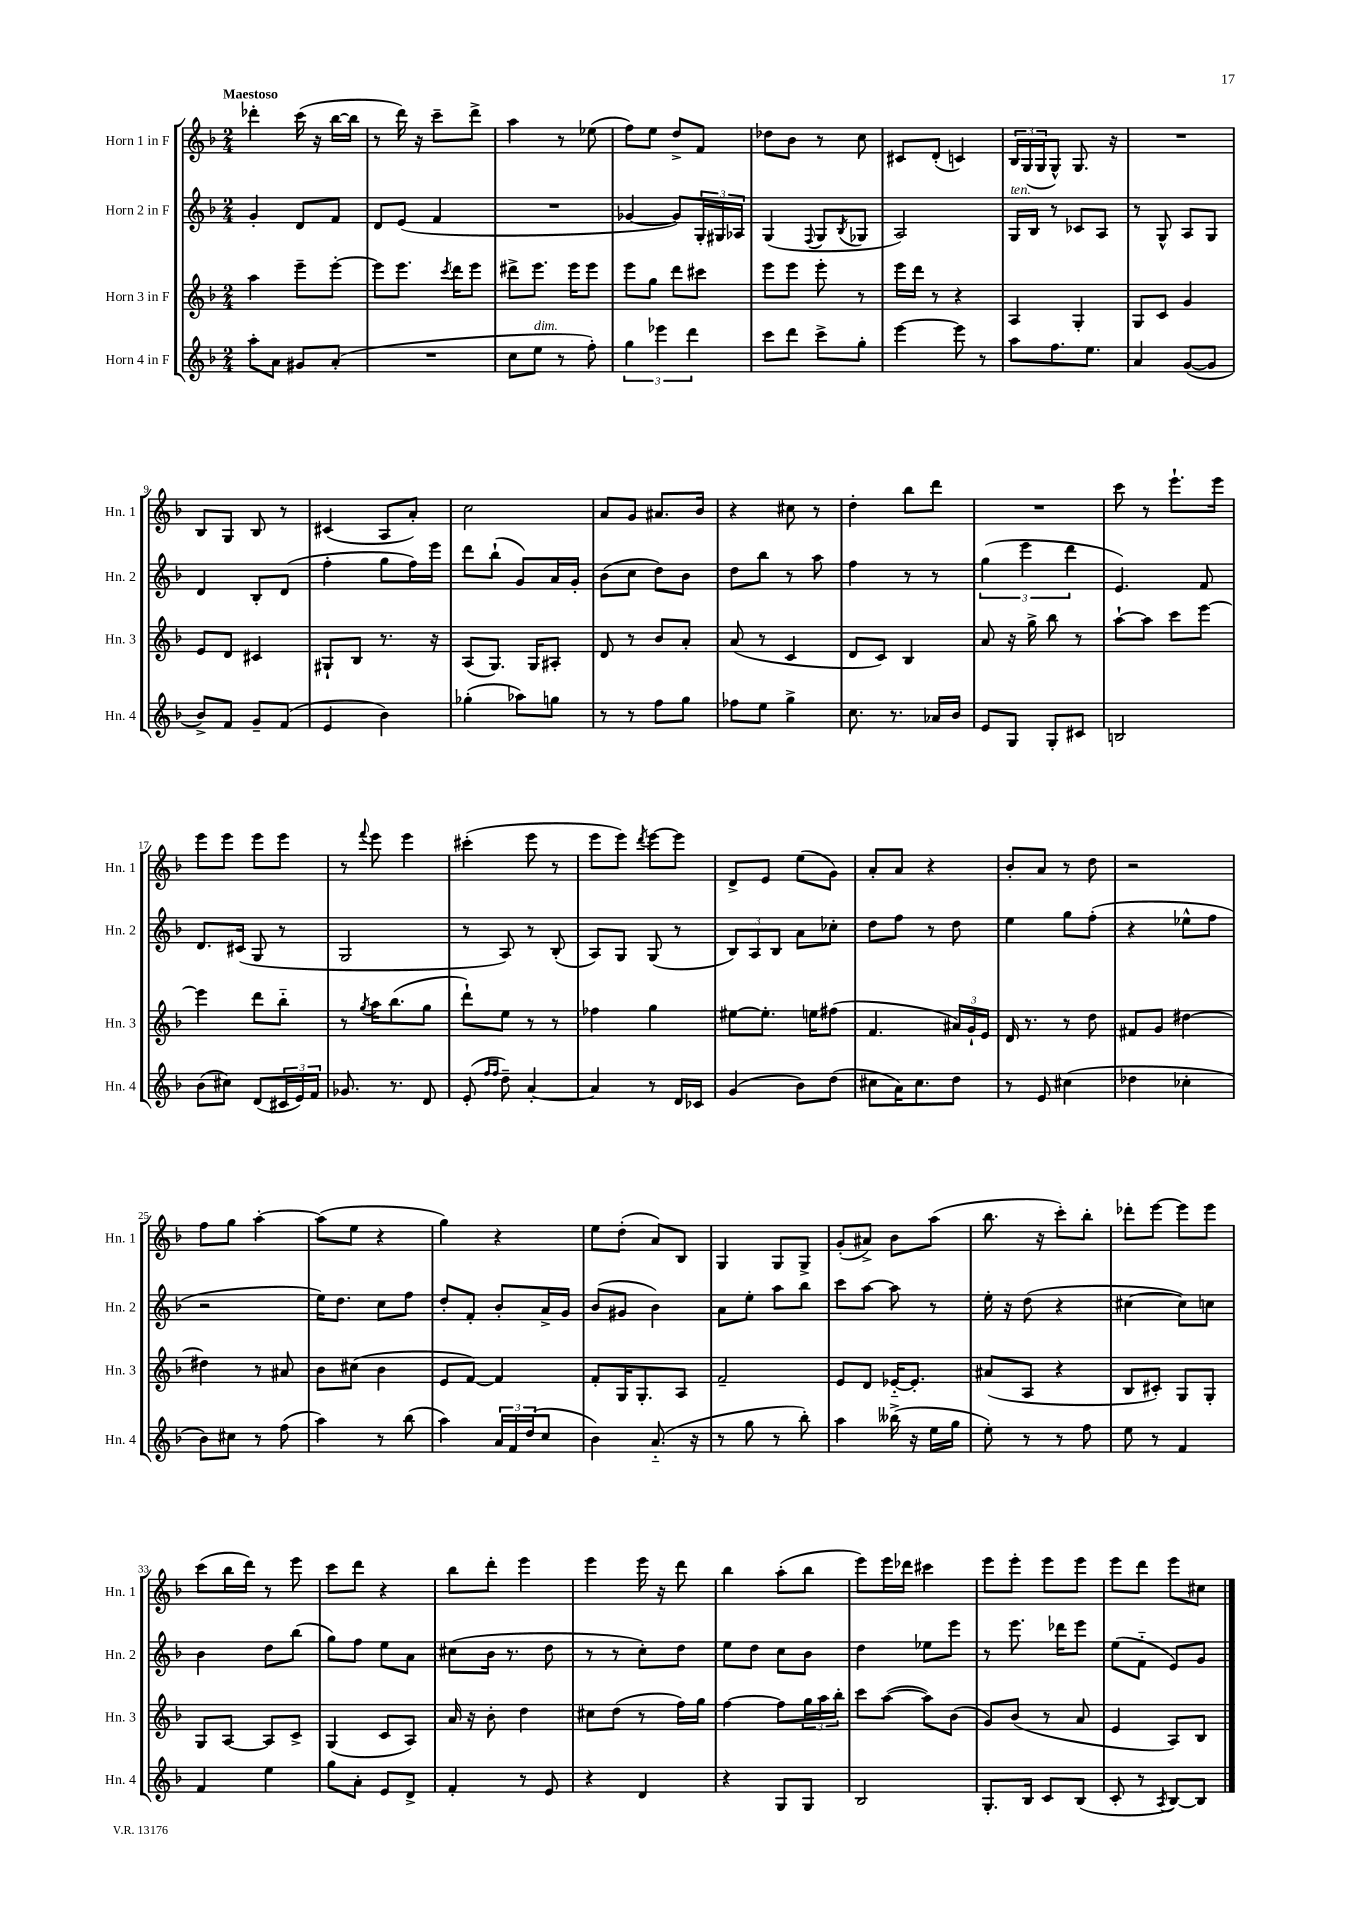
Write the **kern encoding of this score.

**kern	**kern	**kern	**kern
*staff4	*staff3	*staff2	*staff1
*clefG2	*clefG2	*clefG2	*clefG2
*k[b-]	*k[b-]	*k[b-]	*k[b-]
*M2/4	*M2/4	*M2/4	*M2/4
8aa'	4aa	4g'	4ddd-'
8a	.	.	.
8g#	8eee~	8d	(16ccc
.	.	.	16r
(8a'	[8eee'	8f	[16bb-
.	.	.	16bb-]
=	=	=	=
2r	8eee]	8d	8r
.	8.eee	(8e	16ddd)
.	.	.	16r
.	.	4f	8ccc~
.	8qccc	.	.
.	16ddd	.	.
.	8eee	.	8ddd^
=	=	=	=
8cc	8ddd#^	2r	4aa
8ee	8.eee	.	.
8r	.	.	8r
.	16eee	.	.
8ff')	8eee	.	(8ee-
=	=	=	=
6gg	8eee	[4g-	8ff)
.	8gg	.	8ee
6eee-	.	.	.
.	8ddd	8g-])	8dd^
6ddd	.	.	.
.	8ccc#	24G'	8f
.	.	24G#	.
.	.	24A-	.
=	=	=	=
8ccc	8eee	(4G	8dd-
8ddd	8eee	.	8b-
.	.	8qqF	.
8ccc^	8eee'	8G	8r
.	.	8qB-	.
8gg'	8r	8G-	8cc
=	=	=	=
[4eee	16eee	2A)	8c#
.	16ddd	.	.
.	8r	.	(8d'
8eee]	4r	.	4c)
8r	.	.	.
=	=	=	=
8aa	4A	16G	24B-
.	.	.	(24G
.	.	16B-	.
.	.	.	24G
8.ff	.	8r	8G^^)
.	4G'	8c-	8.G
8.ee	.	.	.
.	.	8A	.
.	.	.	16r
=	=	=	=
4a	8G	8r	2r
.	8c	8G^^	.
([8g	4g	8A	.
8g]	.	8G	.
=	=	=	=
8b-^)	8e	4d	8B-
8f	8d	.	8G
8g~	4c#	8B-'	8B-
(8f	.	(8d	8r
=	=	=	=
4e	8G#`	4ff'	(4c#
.	8B-	.	.
4b-)	8.r	8gg	8A
.	.	16ff)	8a')
.	16r	16eee	.
=	=	=	=
(4gg-'	(8A	8ddd	2cc
.	8.G)	(8bb-`	.
8aa-)	.	8g)	.
.	16G	.	.
8gg	8A#'	16a	.
.	.	16g'	.
=	=	=	=
8r	8d	(8b-	8a
8r	8r	8cc	8g
8ff	8b-	8dd)	8.a#
8gg	8a'	8b-	.
.	.	.	16b-
=	=	=	=
8ff-	(8a	8dd	4r
8ee	8r	8bb-	.
4gg^	4c	8r	8cc#
.	.	8aa	8r
=	=	=	=
8.cc	8d	4ff	4dd'
.	8c)	.	.
8.r	.	.	.
.	4B-	8r	8bb-
16a-	.	8r	8ddd
16b-	.	.	.
=	=	=	=
8e	8a	(6gg	2r
8G	16r	.	.
.	.	6eee	.
.	16gg^	.	.
8G'	8bb-	.	.
.	.	6ddd	.
8c#	8r	.	.
=	=	=	=
2B	[8aa`	4.e)	8ccc
.	8aa]	.	8r
.	8ccc	.	8.eee`
.	[8eee	8f	.
.	.	.	16eee
=	=	=	=
(8b-	4eee]	8.d	8eee
8cc#)	.	.	8eee
.	.	(16c#	.
(8d	8ddd	8G	8eee
24c#	8bb-'~	8r	8eee
24e)	.	.	.
24f	.	.	.
=	=	=	=
8.g-	8r	2G	8r
.	8qgg	.	8qqfff
.	16aa	.	8eee
8.r	(8.bb-	.	.
.	.	.	4eee
8d	8gg	.	.
=	=	=	=
(8e'	8ddd`)	8r	(4ccc#'
16qqff	.	.	.
16qqff	.	.	.
8dd~)	8ee	8A)	.
[4a'	8r	8r	8eee
.	8r	(8B-'	8r
=	=	=	=
4a]	4ff-	8A)	8eee
.	.	8G	8eee)
.	.	.	8qddd
8r	4gg	(8G	[8eee
16d	.	8r	8eee]
16c-	.	.	.
=	=	=	=
(4g	[8ee#	12B-)	8d^
.	.	12A	.
.	8.ee#']	.	8e
.	.	12B-	.
8b-)	.	8a	(8ee
.	16ee	.	.
(8dd	(8ff#	8cc-'	8g)
=	=	=	=
8cc#	4.f	8dd	8a'
16a)	.	8ff	8a
8.cc#	.	.	.
.	.	8r	4r
8dd	24a#)	8dd	.
.	24g`	.	.
.	24e	.	.
=	=	=	=
8r	16d	4ee	8b-'
.	8.r	.	.
8e	.	.	8a
(4cc#	8r	8gg	8r
.	8dd	(8ff'	8dd
=	=	=	=
4dd-	8f#	4r	2r
.	8g	.	.
4cc-'	[4dd#	8ee-^^	.
.	.	8ff	.
=	=	=	=
8b-)	4dd#]	2r	8ff
8cc#	.	.	8gg
8r	8r	.	[4aa'
(8ff	8a#	.	.
=	=	=	=
4aa)	8b-	16ee)	(8aa]
.	.	8.dd	.
.	(8cc#	.	8ee
8r	4b-	8cc	4r
(8bb-	.	8ff	.
=	=	=	=
4aa)	8e	8dd'	4gg)
.	[8f)	8f'	.
24a	4f]	8b-'	4r
24f	.	.	.
(24dd	.	.	.
8cc	.	16a^	.
.	.	16g	.
=	=	=	=
4b-)	8f'	(8b-	8ee
.	16G	8g#	(8dd'
.	8.G'	.	.
(8.a'~	.	4b-)	8a)
.	8A	.	8B-
16r	.	.	.
=	=	=	=
8r	2f~	8a	4G
8gg	.	8ee'	.
8r	.	8aa	8G
8bb-')	.	8bb-	8G^
=	=	=	=
4aa	8e	8ccc	(8g'
.	8d	[8aa	8a#^)
(16bb--^	[16e-'~	8aa]	8b-
16r	8.e-']	.	.
16ee	.	8r	(8aa
16gg	.	.	.
=	=	=	=
8ee')	(8a#	16ee'	8.bb-
.	.	16r	.
8r	8A	(8dd	.
.	.	.	16r
8r	4r	4r	8ccc')
8ff	.	.	8bb-'
=	=	=	=
8ee	8B-	[4cc#	8ddd-'
8r	8c#')	.	[8eee
4f	8G	8cc#])	8eee]
.	8G'	8cc	8eee
=	=	=	=
4f	8G	4b-	(8ccc
.	[8A	.	16bb-
.	.	.	16ddd)
4ee	8A]	8dd	8r
.	8c^	(8bb-	8eee
=	=	=	=
8gg	(4G	8gg)	8ccc
8a'	.	8ff	8ddd
8e	8c	8ee	4r
8d^	8A)	8a	.
=	=	=	=
4f'	16a	(8cc#	8bb-
.	16r	.	.
.	8b-'	16b-	8ddd'
.	.	8.r	.
8r	4dd	.	4eee
8e	.	8dd	.
=	=	=	=
4r	8cc#	8r	4eee
.	(8dd	8r	.
4d	8r	8cc')	16eee
.	.	.	16r
.	16ff)	8dd	8ddd
.	16gg	.	.
=	=	=	=
4r	[4ff	8ee	4bb-
.	.	8dd	.
8G	8ff]	8cc	(8aa'
8G	24gg	8b-	8bb-
.	24aa	.	.
.	24bb-'	.	.
=	=	=	=
2B-	8ccc	4dd	8eee)
.	([8aa	.	16eee
.	.	.	16ddd-
.	8aa])	8ee-	4ccc#
.	(8b-	8eee	.
=	=	=	=
8.G'	8g)	8r	8eee
.	(8b-	8.eee	8eee'
16B-	.	.	.
8c	8r	.	8eee
.	.	16ddd-	.
(8B-	8a	8eee	8eee
=	=	=	=
8c'	4e	(8ee	8eee
8r	.	8f'~	8ddd
8qA	.	.	.
[8B-)	8A)	8e)	8eee
8B-]	8B-	8g	8cc#
==	==	==	==
*-	*-	*-	*-
